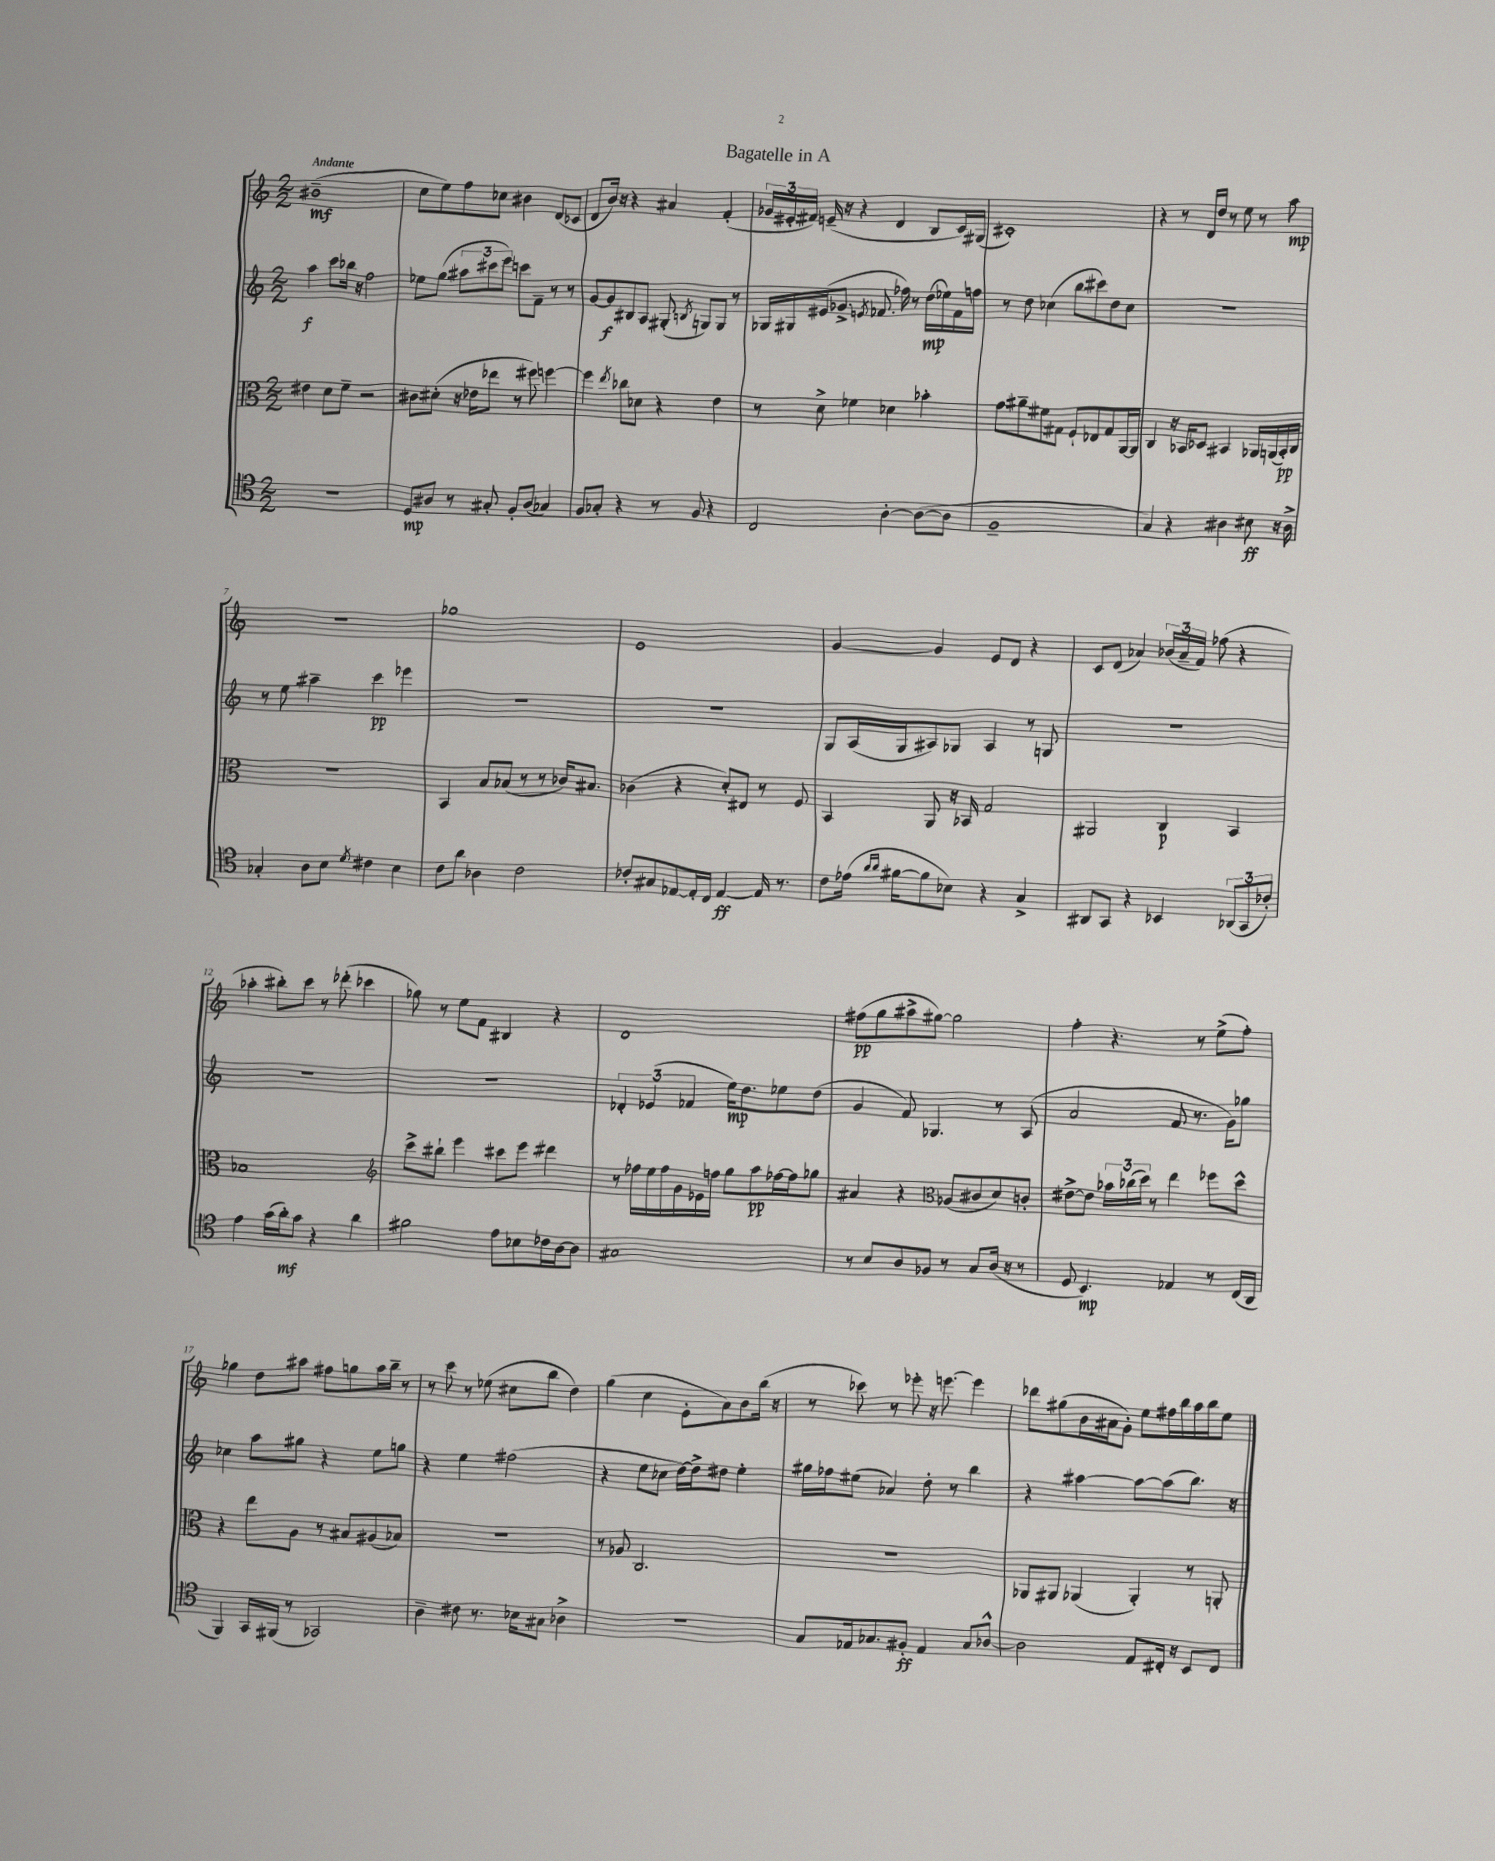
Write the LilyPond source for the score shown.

\header { title = "Bagatelle in A" }
<<
\new StaffGroup <<
\new Staff = "s0" {
    \clef treble \key c \major \numericTimeSignature \time 2/2 \tempo "Andante"
    \autoBeamOff bis'1--\mf( |
    c''8[ e''8) f''8 ces''8] bis'4 d'8[( ces'8] |
    d'8[ b'16]) r16 r4 ais'4 f'4-.( |
    \tuplet 3/2 { ges'16[ eis'16-. fis'16]) } e'16--( r16 r4 d'4 b8[ c'16) gis16]( |
    cis'1-.) |
    r4 r8 d'16[ d''16] r8 e''8 r8 a''8\mp |
    r1 |
    ges''1 |
    e'1 |
    g'4~ g'4 e'8[ d'8] r4 |
    c'8[ d'8]( aes'4) \tuplet 3/2 { bes'16[( aes'16-- f'16]) } fes''8( r4 |
    aes''4-. bis''8[-.) c'''8] r8 des'''8-.( ces'''4 |
    ges''8) r8 e''8[ f'8] bis4 r4 |
    d'1 |
    fis''8[\pp( g''8 ais''8-> gis''8]~) gis''2 |
    f''4-. r4. r8 e''8[->( f''8]-.) |
    ges''4 d''8[ ais''8] fis''8[ g''8 ais''16 b''16]-- r8 |
    r8 c'''8 r8 ees''8( cis''8[ b''8] d''4) |
    g''4( c''4 e'8[-. a'8) b'8 b''16]( r16 |
    r8 ces'''8) r8 ees'''8-. r16 e'''8.~ e'''4 |
    des'''8[ gis''8( b'16 ais'16 g'8]-.) e''8[ fis''16 b''16 a''16 b''16 e''8] \bar "|." |
}
\new Staff = "s1" {
    \clef treble \key c \major \numericTimeSignature \time 2/2
    \autoBeamOff a''4\f c'''8[ bes''16] r16 f''2 |
    ees''8[ g''8]( \tuplet 3/2 { ais''8[ cis'''8 e'''8]) } c'''8[ f'8]-- r8 r8 |
    g'8[~ g'8\f bis8 a8] gis8-.( \acciaccatura { b8 } g8[) g8] r8 |
    ges16[ gis16 eis'16( ges'8.]-> \acciaccatura { e'8 } fes'8. fes''16) r8 d''16[\mp( ees''16) fes'16 f''16] |
    r8 d''8 ces''4( b''8[ cis'''8) d''8 ces''8] |
    r1 |
    r8 e''8 ais''4-- c'''4\pp ees'''4 |
    R1 |
    R1 |
    g8[ a16( g16 ais8) ges8] ais4 r8 g8 |
    R1 |
    R1 |
    R1 |
    \tuplet 3/2 { des'4-. ees'4( fes'4 } e''16[\mp) d''8. ees''8 d''8]( |
    g'4 f'8) ges4. r8 a8( |
    a'2 f'8 r8. g'16[) ges''8] |
    ces''4 a''8[ gis''8] r4 e''8[ g''8] |
    r4 e''4 fis''2( |
    r4 e''8[ ces''8] d''16[~) d''16-> dis''8] e''4-. |
    gis''16[ fes''16 eis''8]( aes'4) d''8-. r8 b''4 |
    r4 ais''4~ ais''8[~ ais''8( b''8.]) r16 \bar "|." |
}
\new Staff = "s2" {
    \clef alto \key c \major \numericTimeSignature \time 2/2
    \autoBeamOff eis'4 d'8[ f'8]-- r2 |
    cis'8[ dis'8]-.( r16 ees'16[ ees''8] r8 fis''8) f''4~ |
    f''4 \acciaccatura { e''8 } ces''8[ des'8] r4 e'4 |
    r8 d'8-> fes'4 des'4 bes'4-. |
    g'8[ ais'8-- fis'8 gis8] f8[-! ees8 gis8 a,16~ a,16] |
    c4 r16 bes,16[ des8] bis,4 aes,16[ a,16( bis,16-.\pp) c16] |
    r1 |
    b,4 b8[ bes8]( r8 r8 ces'16[) bis8.] |
    ces'4( r4 d'8[-.) eis8] r8 f8 |
    b,4 a,8 r16 bes,16 g2 |
    ais,2 c4\p b,4 |
    bes1 |
    \clef treble c'''8[-> bis''8]-! e'''4 cis'''8[ e'''8] dis'''4 |
    r8 fes''16[ e''16 fes''16 g'16 ees'16 f''16] g''8[ a''8\pp fes''16~ fes''16 ges''8] |
    ais'4 r4 \clef alto aes8[( cis'8 d'8) c'8]-. |
    eis'8[~-> eis'8] \tuplet 3/2 { bes'16[ ces''16( d''16]) } r8 e''4 fes''8[ d''8]-^ |
    r4 e''8[ a8] r8 bis8[ ais8( bes8]) |
    r1 |
    r8 aes8 c2. |
    r1 |
    aes,8[ ais,8] aes,4( aes,4-.) r8 a,8-. \bar "|." |
}
\new Staff = "s3" {
    \clef tenor \key c \major \numericTimeSignature \time 2/2
    \autoBeamOff r1 |
    d8[\mp ais8] r8 gis8-. f8[-. ais8]( ges4) |
    f8[ ges8]-. r4 r8 f8 r4 |
    c2 a4~-. a8[~( a8] |
    f1-- |
    g4) r4 ais4 bis8\ff r16 ais16-> |
    ges4-. a8[ b8] \acciaccatura { d'8 } cis'4 b4 |
    c'8[ a'8] aes4 c'2 |
    ces'8[-. gis8 ees8~ ees16-. c16] ees4~\ff ees16 r8. |
    c'8[ ees'16]( \grace { a'16[ a'16] } fis'16[~ fis'8 bes8]) r4 g4-> |
    ais,8[ g,8] r4 bes,4 \tuplet 3/2 { aes,8[( g,8 ces'8]-.) } |
    e'4 g'16[( a'16-.\mf) g'8] r4 a'4 |
    fis'2 e'8[ bes8 ces'16 a16~ a8] |
    gis1 |
    r8 b8[ a8 fes8] r8 g8[ a16]( r16 r8 |
    d8 b,4.\mp) ees4 r8 c16[( a,16] |
    f,4) g,16[ fis,16]( r8 ges,2) |
    a4-- cis'8 r8. bes16[ gis8] aes4-> |
    r1 |
    g8[ ees16 ges8. fis8]-.\ff ees4 ges8[ aes8]~-^ |
    aes2 e8[ cis16]-. r16 b,8[ cis8] \bar "|." |
}
>>
>>
